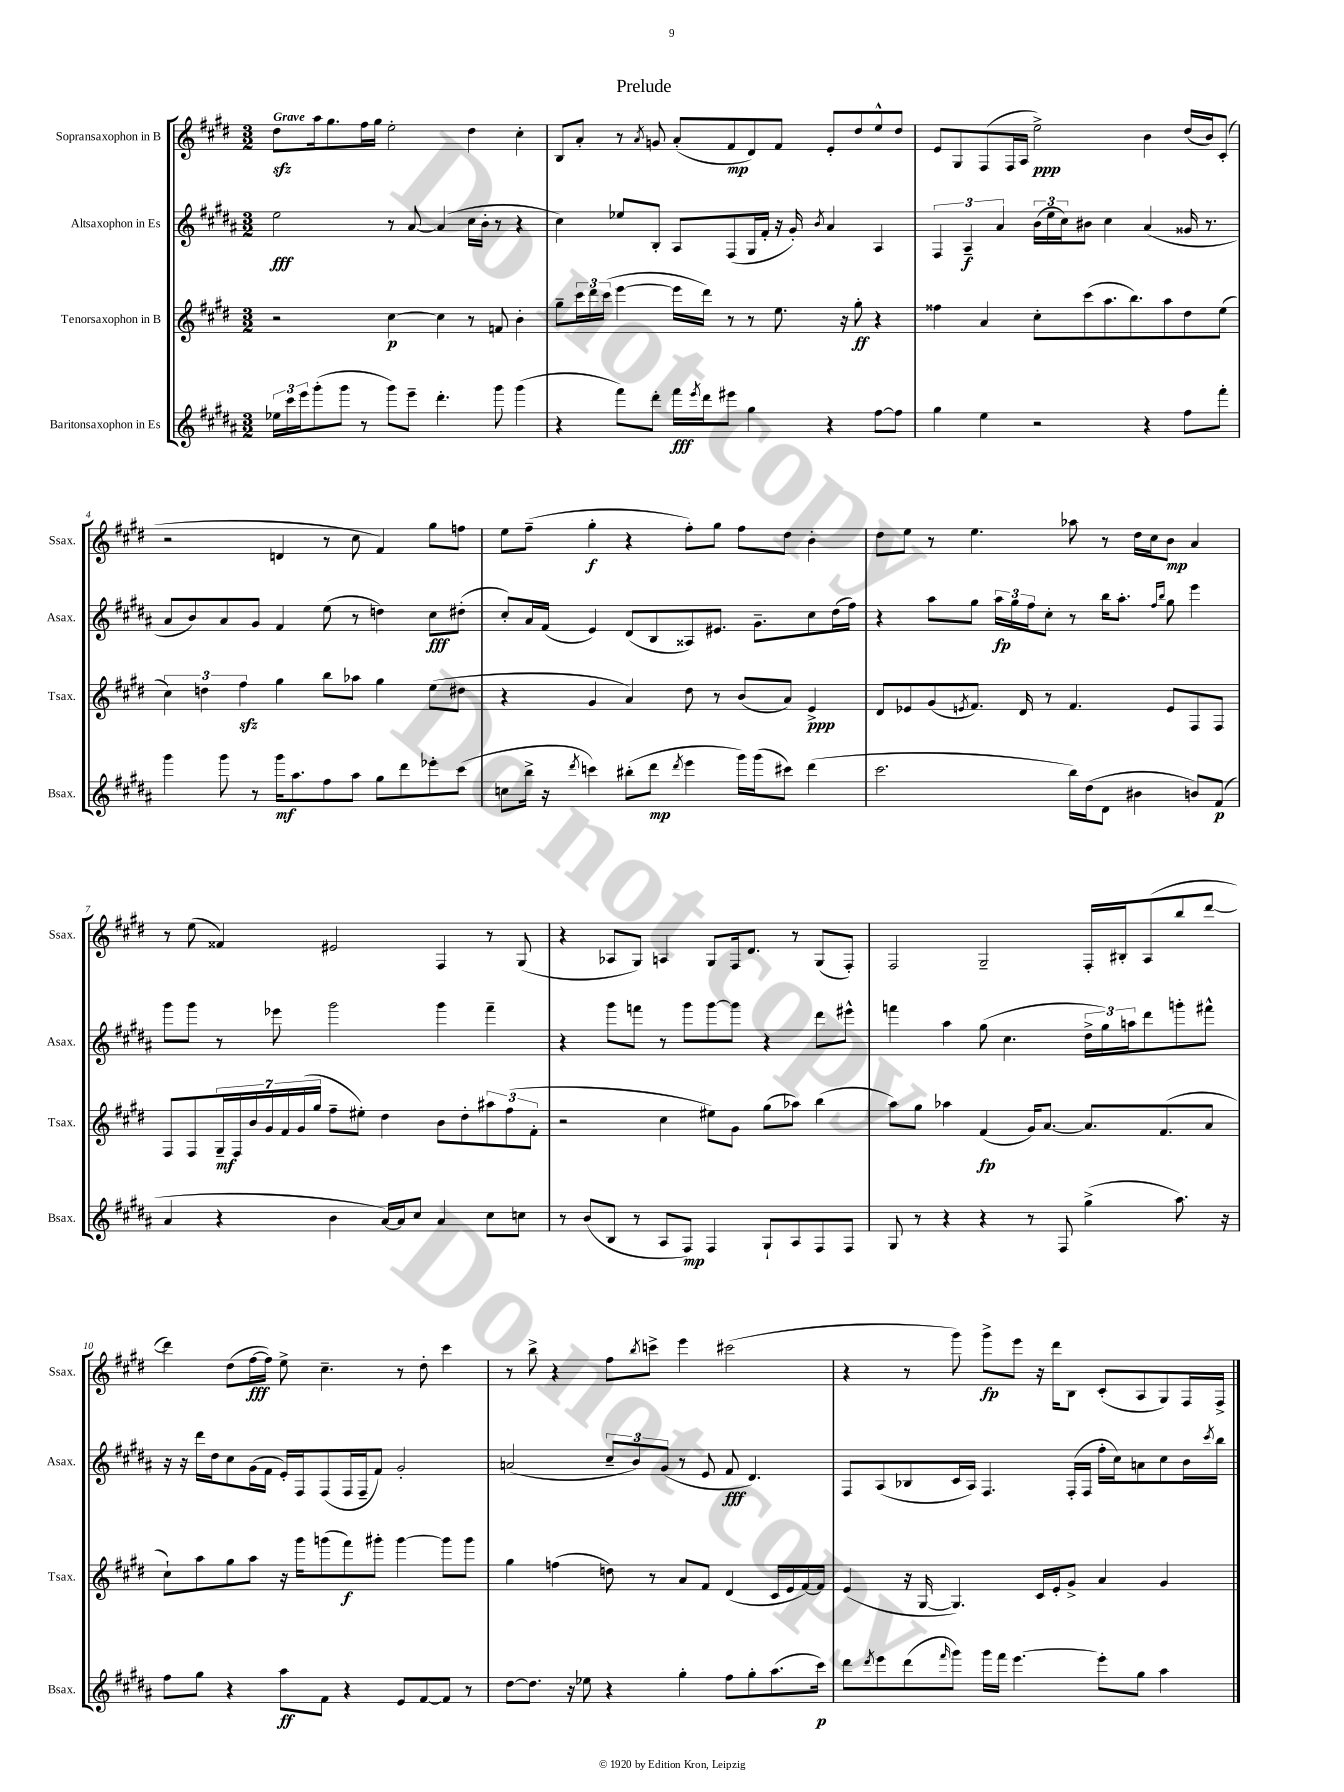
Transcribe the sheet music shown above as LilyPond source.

\header { title = "Prelude" }
<<
\new StaffGroup <<
\new Staff = "s0" \with { instrumentName = "Sopransaxophon in B" shortInstrumentName = "Ssax." } {
    \clef treble \key e \major \numericTimeSignature \time 3/2 \tempo "Grave"
    dis''8\sfz a''16 gis''8. fis''16 gis''16 e''2-. dis''4 cis''4-. |
    b8 a'8-. r8 \acciaccatura { a'8 } g'8 a'8-.( fis'8\mp dis'8) fis'8 e'8-. dis''8 e''8-^ dis''8 |
    e'8 gis8 fis8( fis16 a16 e''2->\ppp) b'4 dis''16( b'16) cis'8-.( |
    r2 d'4 r8 cis''8 fis'4) gis''8 f''8 |
    e''8 fis''8--( gis''4-.\f r4 fis''8-.) gis''8 fis''8 dis''8 b'4-. |
    dis''8 e''8 r8 e''4. aes''8 r8 dis''16 cis''16 b'8\mp a'4 |
    r8 e''8( fisis'4) eis'2 fis4 r8 gis8( |
    r4 aes8 gis8) a4 gis8 fis16 dis'8. r8 gis8( fis8-.) |
    fis2 gis2-- fis16-. bis16-. a8( b''8 dis'''8~ |
    dis'''4) dis''8( fis''16~\fff fis''16) e''8-> cis''4.-- r8 dis''8-. cis'''4 |
    r8 b''8-> r4 fis''8 \acciaccatura { b''8 } c'''8-> e'''4 cis'''2( |
    r4 r8 gis'''8) gis'''8->\fp e'''8 r16 dis'''16 b8 cis'8-.( a8 gis8) fis16 fis16-> \bar "|." |
}
\new Staff = "s1" \with { instrumentName = "Altsaxophon in Es" shortInstrumentName = "Asax." } {
    \clef treble \key b \major \numericTimeSignature \time 3/2
    e''2\fff r8 ais'8~ ais'4( cis''16 b'16-. r8 r4 |
    cis''4) ees''8 b8-. ais8 fis8( gis16 fis'16-. r16 gis'16-.) \acciaccatura { b'8 } ais'4 ais4 |
    \tuplet 3/2 { fis4 ais4--\f ais'4 } \tuplet 3/2 { b'16( e''16 cis''16) } bis'8 cis''4 ais'4( gisis'16 r8. |
    ais'8 b'8) ais'8 gis'8 fis'4 e''8( r8 d''4) cis''8\fff dis''8-.( |
    cis''8-.) ais'16 fis'16( e'4) dis'8( b8 aisis8) eis'8. gis'8.-- cis''8 dis''16( fis''16) |
    r4 ais''8 gis''8 \tuplet 3/2 { ais''16\fp gis''16 fis''16 } cis''8-. r8 b''16 ais''8.-. \grace { fis''16 b''16 } gis''8 e'''4 |
    gis'''8 gis'''8 r8 ees'''8 gis'''2 gis'''4 fis'''4-- |
    r4 gis'''8 f'''8 r8 gis'''8 gis'''8~ gis'''8 r4 dis'''8 eis'''8-^ |
    f'''4 ais''4 gis''8( cis''4. \tuplet 3/2 { dis''16-> gis''16) a''16 } dis'''8 g'''8-. fis'''8-^ |
    r16 r16 dis'''16 dis''16 cis''8 gis'16( fis'16 e'16-.) fis16 fis8( fis16 fis16-- fis'8) gis'2-. |
    a'2( \tuplet 3/2 { cis''8-- b'8) gis'8( } r8 e'8 fis'8\fff dis'4.) |
    fis8 ais8( bes8 cis'16 ais16) fis4. fis16-.( fis16 fis''16-. cis''16) a'8 cis''8 b'16 \acciaccatura { cis'''8 } b''16 \bar "|." |
}
\new Staff = "s2" \with { instrumentName = "Tenorsaxophon in B" shortInstrumentName = "Tsax." } {
    \clef treble \key e \major \numericTimeSignature \time 3/2
    r2 cis''4~\p cis''4 r8 f'8 b'4-. |
    gis''8-- \tuplet 3/2 { cis'''16 dis'''16 cis'''16( } e'''4~ e'''16 dis'''16) r8 r8 e''8. r16 gis''8-.\ff r4 |
    fisis''4 a'4 cis''8-. cis'''8( a''8. b''8.) a''8 dis''8 e''8( |
    \tuplet 3/2 { cis''4) d''4 fis''4\sfz } gis''4 b''8 aes''8 gis''4 e''8( dis''8 |
    r4 gis'4 a'4) dis''8 r8 b'8( a'8) e'4->\ppp |
    dis'8 ees'8 gis'8( \acciaccatura { e'8 } fis'8.) dis'16 r8 fis'4. e'8 fis8 fis8 |
    fis8 fis8 \tuplet 7/4 { gis16--\mf fis16 b'16 gis'16 fis'16 gis'16( gis''16 } fis''8-- eis''8-.) dis''4 b'8 dis''8-. \tuplet 3/2 { ais''8 fis''8( fis'8-. } |
    r2 cis''4 eis''8) gis'8 gis''8( aes''8) b''4( |
    a''8) gis''8 aes''4 fis'4\fp( gis'16) a'8.~ a'8. fis'8.( a'8 |
    cis''8-!) a''8 gis''8 a''8 r16 gis'''16 g'''8( fis'''8\f) gis'''8-. gis'''4~ gis'''8 gis'''8 |
    gis''4 f''4( d''8) r8 a'8 fis'8 dis'4( cis'16 e'16 fis'16~) fis'16 |
    e'4( r16 gis16~ gis4.) cis'16 e'16-. gis'8-> a'4 gis'4 \bar "|." |
}
\new Staff = "s3" \with { instrumentName = "Baritonsaxophon in Es" shortInstrumentName = "Bsax." } {
    \clef treble \key b \major \numericTimeSignature \time 3/2
    \tuplet 3/2 { ees''16 cis'''16 e'''16 } gis'''8-.( gis'''8 r8 gis'''8) e'''8-- dis'''4.-. gis'''8 gis'''4( |
    r4 fis'''8) dis'''8-. fis'''16\fff \acciaccatura { e'''8 } dis'''16 eis'''8 gis''4 r4 fis''8~ fis''8 |
    gis''4 e''4 r2 r4 fis''8 fis'''8-. |
    gis'''4 gis'''8 r8 gis'''16\mf ais''8. fis''8 ais''8 gis''8 dis'''8 ees'''8-. cis'''8( |
    c''8 b''16-> r16 \acciaccatura { dis'''8 } c'''4) bis''8-.( dis'''8\mp \acciaccatura { dis'''8 } e'''4 gis'''16) gis'''16( cis'''8) dis'''4( |
    cis'''2. b''16) dis''16( dis'8 bis'4 b'8) fis'8\p( |
    ais'4 r4 b'4 ais'16~) ais'16 cis''8 ais'4 cis''8 c''8 |
    r8 b'8( b8 r8 ais8 fis8\mp) fis4 gis8-! ais8 fis8 fis8 |
    gis8 r8 r4 r4 r8 fis8 gis''4->( ais''8.) r16 |
    fis''8 gis''8 r4 ais''8\ff fis'8 r4 e'8 fis'8~ fis'8 r8 |
    dis''8~ dis''8. r16 ees''8 r4 gis''4-. fis''8 gis''8-. ais''8.( cis'''16\p) |
    dis'''8 \acciaccatura { dis'''8 } e'''8 dis'''8( \grace { fis'''16 } gis'''8) gis'''16 fis'''16 e'''4.~ e'''8-. gis''8 ais''4 \bar "|." |
}
>>
>>
